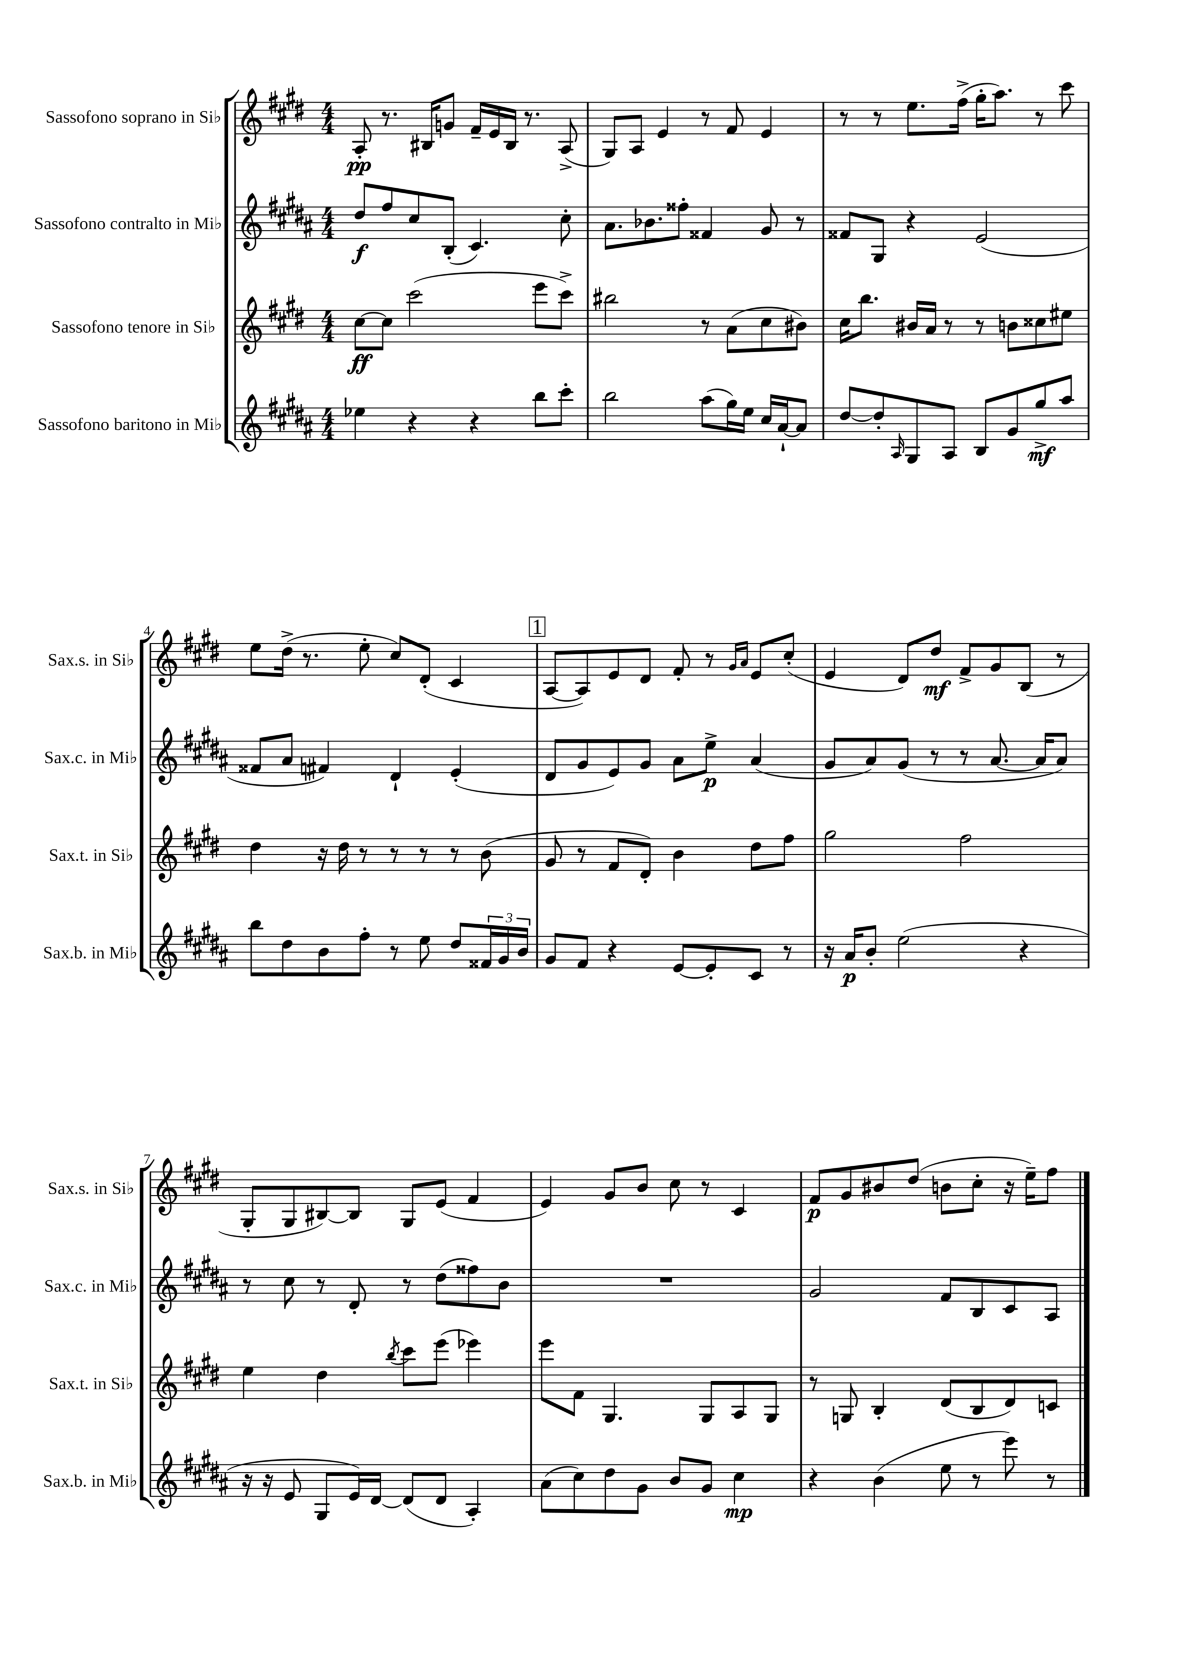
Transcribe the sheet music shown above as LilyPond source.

<<
\new StaffGroup <<
\new Staff = "s0" \with { instrumentName = "Sassofono soprano in Sib" shortInstrumentName = "Sax.s. in Sib" } {
    \clef treble \key e \major \numericTimeSignature \time 4/4
    a8-.\pp r8. bis16 g'8 fis'16-- e'16 bis16 r8. a8->( |
    gis8) a8 e'4 r8 fis'8 e'4 |
    r8 r8 e''8. fis''16->( gis''16-. a''8.) r8 cis'''8 |
    e''8 dis''16->( r8. e''8-. cis''8) dis'8-.( cis'4 |
    \mark \markup { \box "1" } a8~ a8) e'8 dis'8 fis'8-. r8 \grace { gis'16 a'16 } e'8 cis''8-.( |
    e'4 dis'8) dis''8\mf fis'8-> gis'8 b8( r8 |
    gis8-. gis8 bis8~) bis8 gis8 e'8( fis'4 |
    e'4) gis'8 b'8 cis''8 r8 cis'4 |
    fis'8\p gis'8 bis'8 dis''8( b'8 cis''8-. r16 e''16--) fis''8 \bar "|." |
}
\new Staff = "s1" \with { instrumentName = "Sassofono contralto in Mib" shortInstrumentName = "Sax.c. in Mib" } {
    \clef treble \key b \major \numericTimeSignature \time 4/4
    dis''8\f fis''8 cis''8 b8-.( cis'4.) cis''8-. |
    ais'8. bes'8. fisis''8-. fisis'4 gis'8 r8 |
    fisis'8 gis8 r4 e'2( |
    fisis'8 ais'8 fis'4) dis'4-! e'4-.( |
    \mark \markup { \box "1" } dis'8 gis'8 e'8) gis'8 ais'8 e''8->\p ais'4( |
    gis'8 ais'8) gis'8( r8 r8 ais'8.~ ais'16 ais'8) |
    r8 cis''8 r8 dis'8-. r8 dis''8( fisis''8) b'8 |
    R1 |
    gis'2 fis'8 b8 cis'8 ais8 \bar "|." |
}
\new Staff = "s2" \with { instrumentName = "Sassofono tenore in Sib" shortInstrumentName = "Sax.t. in Sib" } {
    \clef treble \key e \major \numericTimeSignature \time 4/4
    cis''8~\ff cis''8 cis'''2( e'''8 cis'''8->) |
    bis''2 r8 a'8( cis''8 bis'8) |
    cis''16 b''8. bis'16 a'16 r8 r8 b'8 cisis''8 eis''8 |
    dis''4 r16 dis''16 r8 r8 r8 r8 b'8( |
    \mark \markup { \box "1" } gis'8 r8 fis'8 dis'8-.) b'4 dis''8 fis''8 |
    gis''2 fis''2 |
    e''4 dis''4 \acciaccatura { b''8 } cis'''8 e'''8( ees'''4) |
    e'''8 fis'8 gis4. gis8 a8 gis8 |
    r8 g8 b4-. dis'8( b8 dis'8) c'8 \bar "|." |
}
\new Staff = "s3" \with { instrumentName = "Sassofono baritono in Mib" shortInstrumentName = "Sax.b. in Mib" } {
    \clef treble \key b \major \numericTimeSignature \time 4/4
    ees''4 r4 r4 b''8 cis'''8-. |
    b''2 ais''8( gis''16) e''16 cis''16 ais'16~-! ais'8 |
    dis''8~ dis''8-. \grace { ais16 } gis8 ais8 b8 gis'8 gis''8->\mf ais''8 |
    b''8 dis''8 b'8 fis''8-. r8 e''8 dis''8 \tuplet 3/2 { fisis'16 gis'16 b'16 } |
    \mark \markup { \box "1" } gis'8 fis'8 r4 e'8~ e'8-. cis'8 r8 |
    r16 ais'16\p b'8-. e''2( r4 |
    r16 r16 e'8 gis8 e'16) dis'16~ dis'8( dis'8 ais4-.) |
    ais'8( cis''8) dis''8 gis'8 b'8 gis'8 cis''4\mp |
    r4 b'4( e''8 r8 e'''8) r8 \bar "|." |
}
>>
>>
